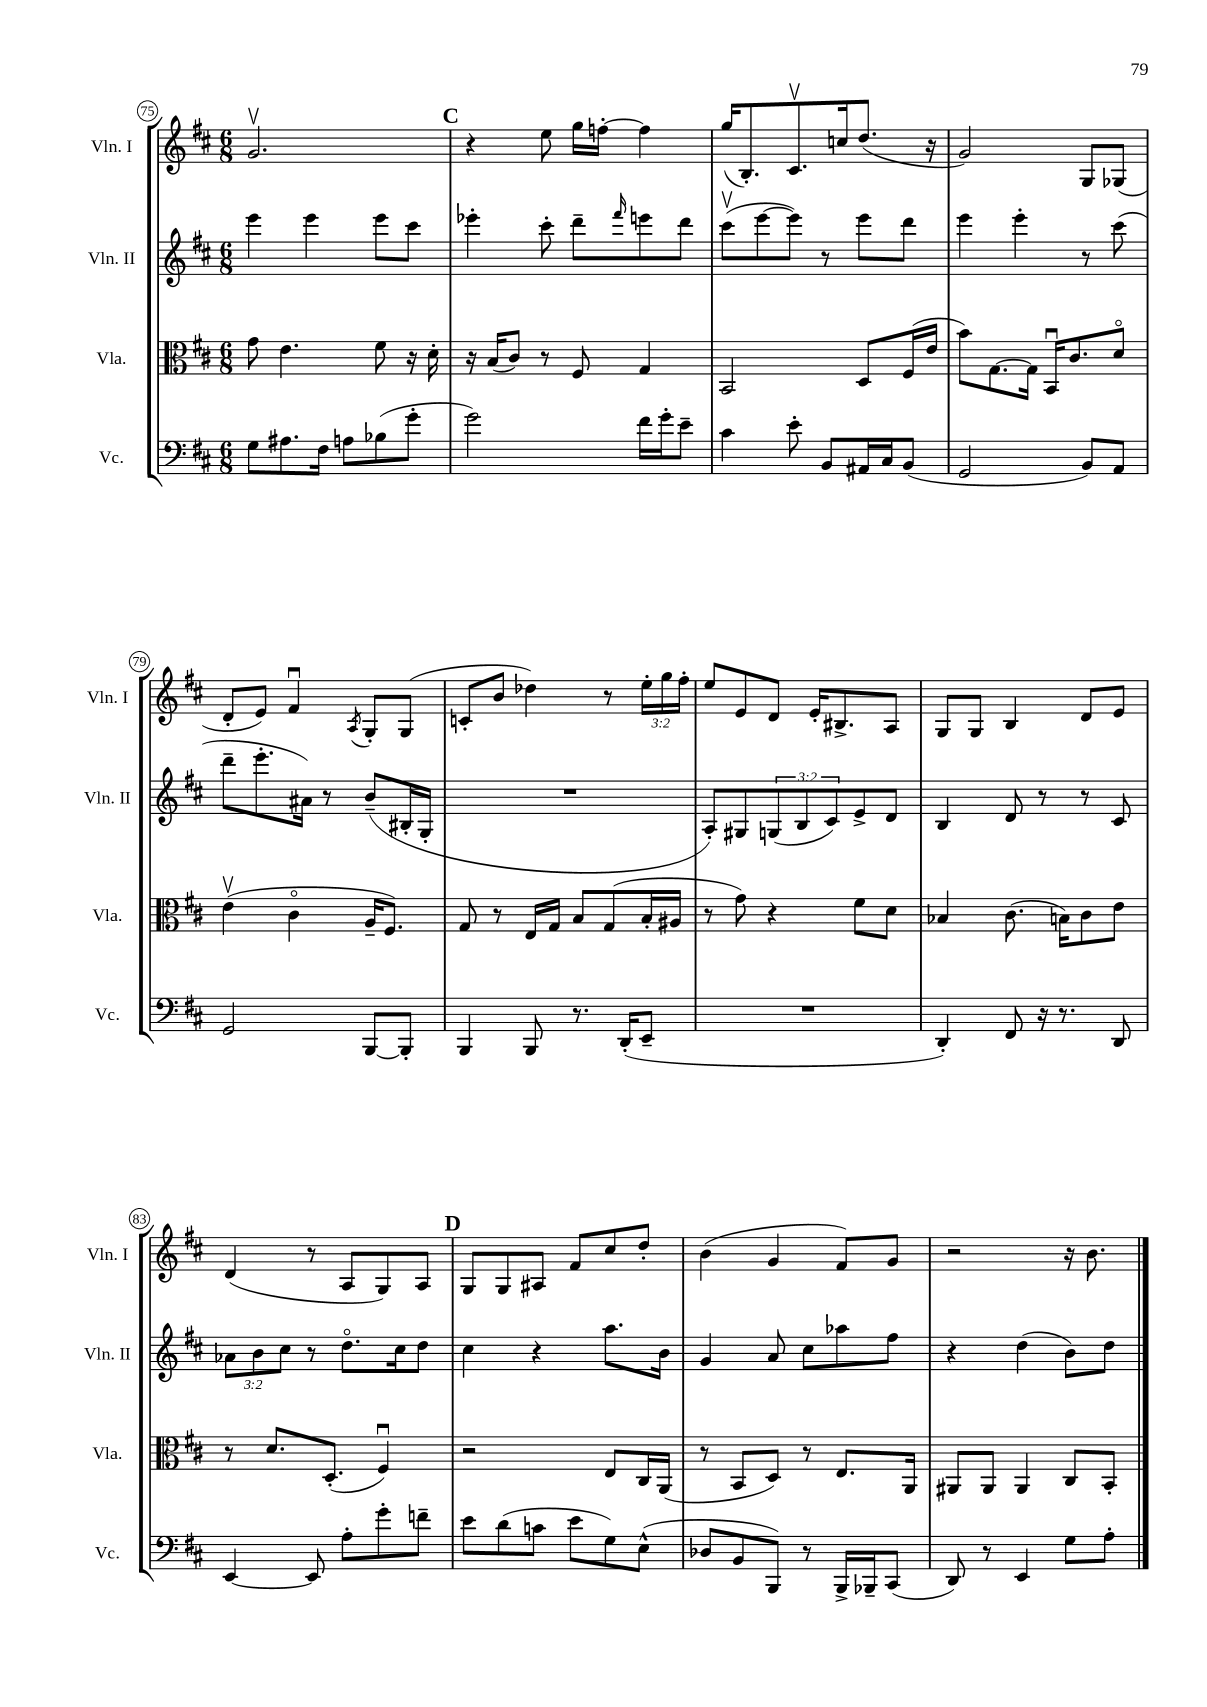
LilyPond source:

<<
\new StaffGroup <<
\new Staff = "s0" \with { instrumentName = "Vln. I" shortInstrumentName = "Vln. I" } {
    \clef treble \key d \major \numericTimeSignature \time 6/8 \override Staff.TupletNumber.text = #tuplet-number::calc-fraction-text
    g'2.\upbow |
    \mark \markup { \bold "C" } r4 e''8 g''16 f''16~-. f''4 |
    g''16( b8.-.) cis'8.\upbow c''16 d''8.( r16 |
    g'2) g8 ges8( |
    d'8-. e'8) fis'4\downbow \acciaccatura { a8 } g8-. g8( |
    c'8-. b'8 des''4) r8 \tuplet 3/2 { e''16-. g''16 fis''16-. } |
    e''8 e'8 d'8 e'16-. bis8.-> a8 |
    g8 g8 b4 d'8 e'8 |
    d'4( r8 a8 g8) a8 |
    \mark \markup { \bold "D" } g8 g8 ais8 fis'8 cis''8 d''8-. |
    b'4( g'4 fis'8) g'8 |
    r2 r16 b'8. \bar "|." |
}
\new Staff = "s1" \with { instrumentName = "Vln. II" shortInstrumentName = "Vln. II" } {
    \clef treble \key d \major \numericTimeSignature \time 6/8 \override Staff.TupletNumber.text = #tuplet-number::calc-fraction-text
    e'''4 e'''4 e'''8 cis'''8 |
    \mark \markup { \bold "C" } ees'''4-. cis'''8-. d'''8-- \grace { fis'''16 } e'''8 d'''8 |
    cis'''8\upbow( e'''8~ e'''8) r8 e'''8 d'''8 |
    e'''4 e'''4-. r8 cis'''8( |
    d'''8-- e'''8.-. ais'16) r8 b'8--( bis16-. g16-. |
    R2. |
    a8-.) gis8 \tuplet 3/2 { g8( b8 cis'8) } e'8-> d'8 |
    b4 d'8 r8 r8 cis'8 |
    \tuplet 3/2 { aes'8 b'8 cis''8 } r8 d''8.\flageolet cis''16 d''8 |
    \mark \markup { \bold "D" } cis''4 r4 a''8. b'16 |
    g'4 a'8 cis''8 aes''8 fis''8 |
    r4 d''4( b'8) d''8 \bar "|." |
}
\new Staff = "s2" \with { instrumentName = "Vla." shortInstrumentName = "Vla." } {
    \clef alto \key d \major \numericTimeSignature \time 6/8
    g'8 e'4. fis'8 r16 d'16-. |
    \mark \markup { \bold "C" } r16 b16( cis'8) r8 fis8 g4 |
    b,2 d8 fis16( e'16 |
    b'8) g8.~ g16 b,16\downbow cis'8. d'8\flageolet |
    e'4\upbow( cis'4\flageolet a16-- fis8.) |
    g8 r8 e16 g16 b8 g8( b16-. ais16 |
    r8 g'8) r4 fis'8 d'8 |
    bes4 cis'8.( b16) cis'8 e'8 |
    r8 d'8. d8.-.( fis4\downbow) |
    \mark \markup { \bold "D" } r2 e8 cis16 a,16( |
    r8 b,8 d8) r8 e8. a,16 |
    ais,8 ais,8 ais,4 cis8 b,8-. \bar "|." |
}
\new Staff = "s3" \with { instrumentName = "Vc." shortInstrumentName = "Vc." } {
    \clef bass \key d \major \numericTimeSignature \time 6/8
    g8 ais8. fis16 a8 bes8( g'8-. |
    \mark \markup { \bold "C" } g'2) fis'16 g'16-. e'8-- |
    cis'4 e'8-. b,8 ais,16 cis16 b,8( |
    g,2 b,8) a,8 |
    g,2 b,,8~ b,,8-. |
    b,,4 b,,8 r8. d,16-.( e,8-- |
    R2. |
    d,4-.) fis,8 r16 r8. d,8 |
    e,4~ e,8 a8-. g'8-. f'8-- |
    \mark \markup { \bold "D" } e'8 d'8( c'8 e'8 g8) e8-^( |
    des8 b,8 b,,8) r8 b,,16-> bes,,16-- cis,8( |
    d,8) r8 e,4 g8 a8-. \bar "|." |
}
>>
>>
\layout { \context { \Score currentBarNumber = #75 \override BarNumber.stencil = #(make-stencil-circler 0.1 0.3 ly:text-interface::print) } }
